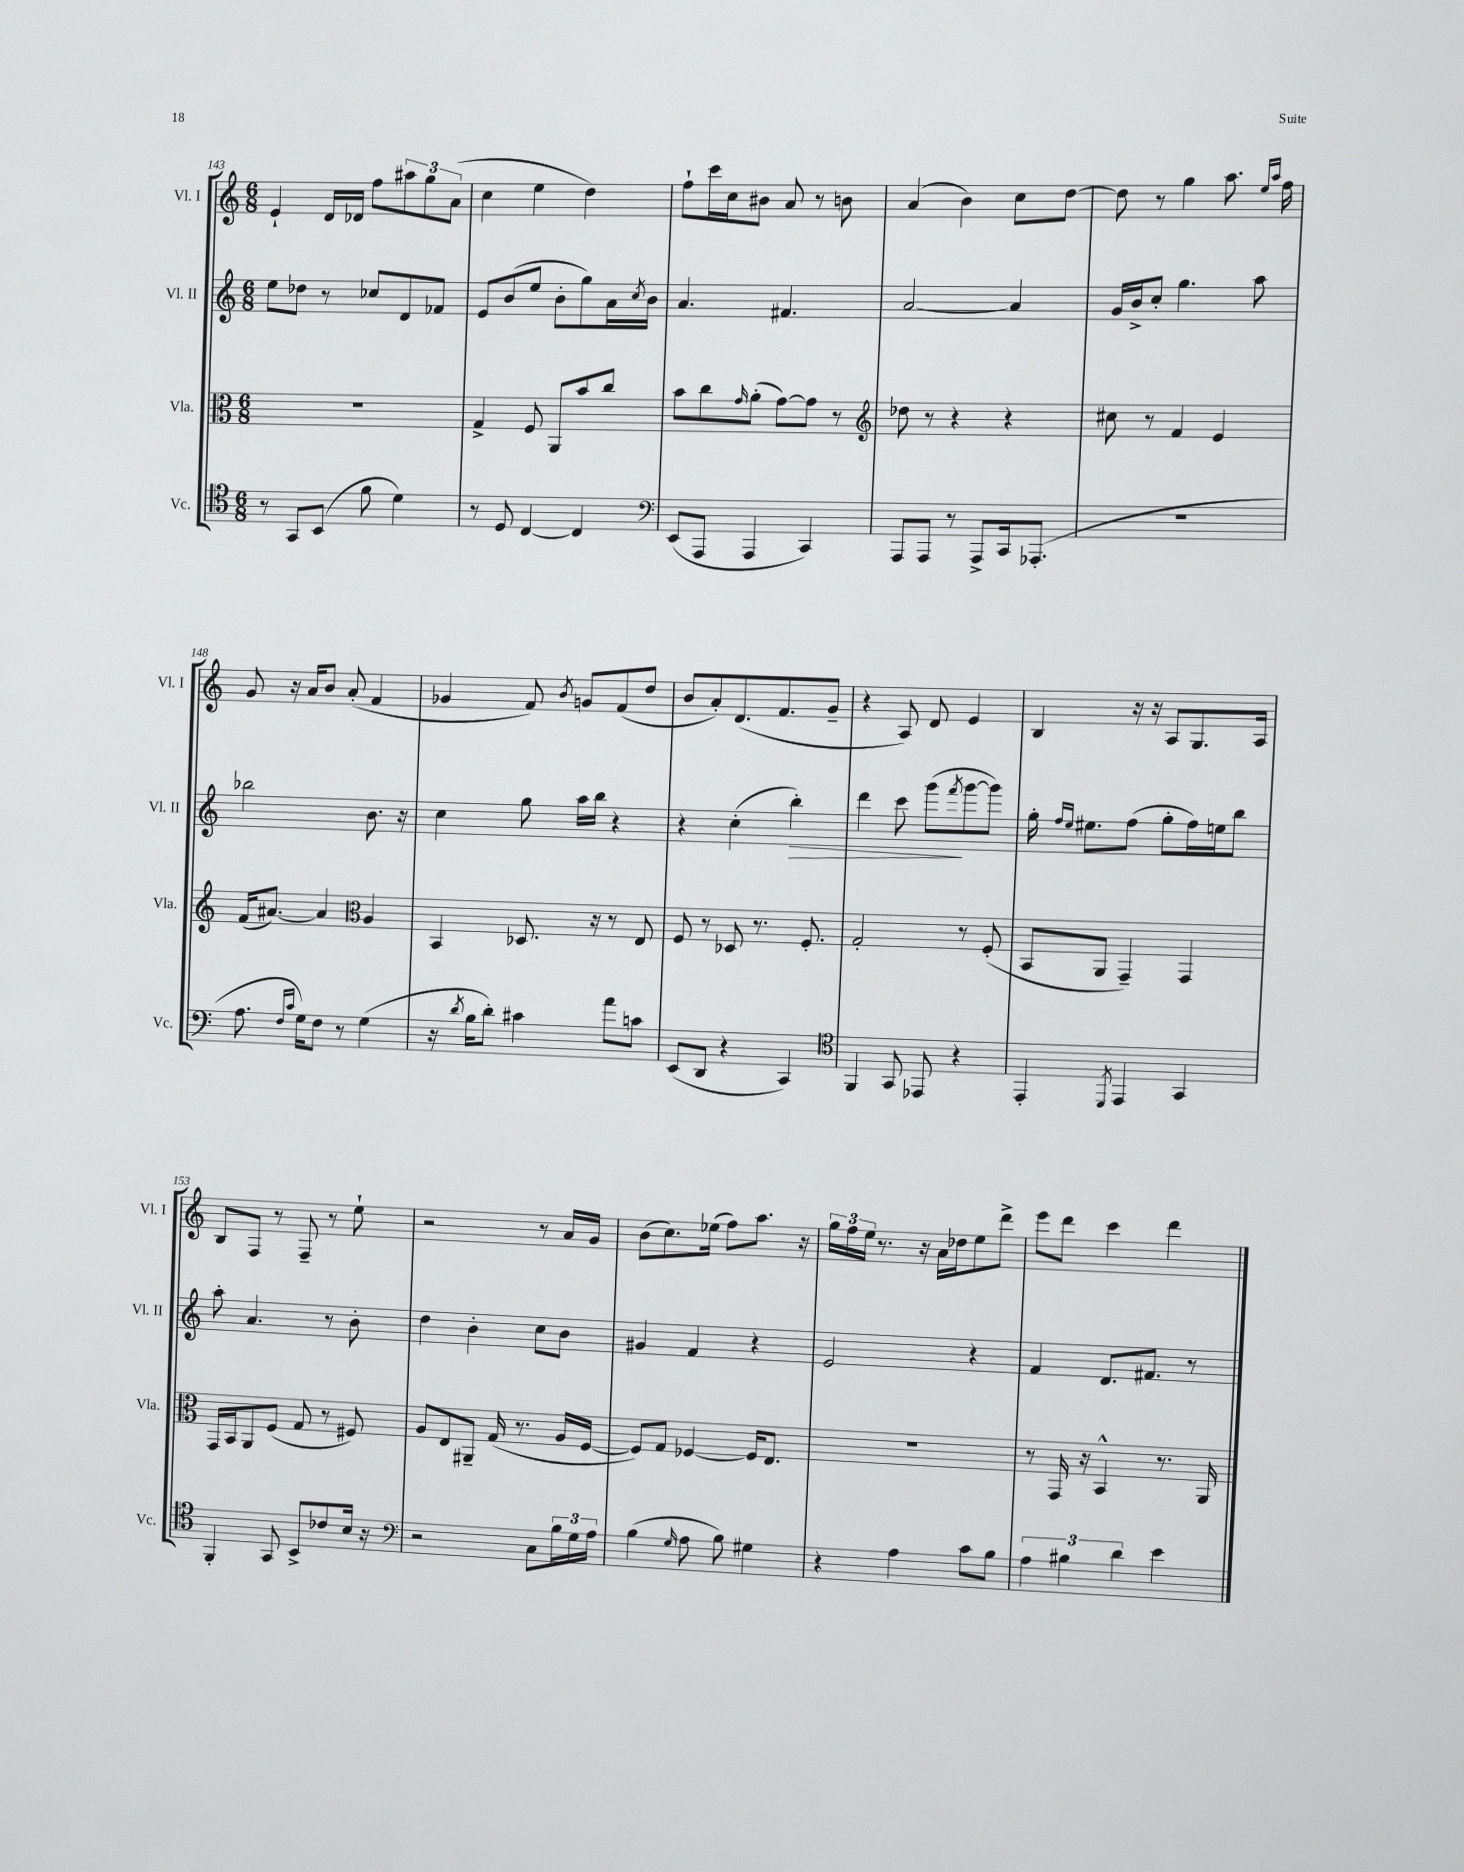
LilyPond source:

<<
\new StaffGroup <<
\new Staff = "s0" \with { instrumentName = "Vl. I" shortInstrumentName = "Vl. I" } {
    \clef treble \key c \major \numericTimeSignature \time 6/8
    e'4-! d'16 des'16 f''8 \tuplet 3/2 { ais''8 g''8 a'8( } |
    c''4 e''4 d''4) |
    f''8-! c'''16 c''16 bis'8 a'8 r8 b'8 |
    a'4( b'4) c''8 d''8~ |
    d''8 r8 g''4 a''8. \grace { e''16 a''16 } f''16 |
    g'8 r16 a'16 b'8 a'8-.( f'4 |
    ges'4 f'8) \acciaccatura { b'8 } g'8 f'8( d''8 |
    b'8 a'8-.) d'8.( f'8. g'8-- |
    r4 a8) d'8 e'4 |
    b4 r16 r16 a8 g8. a16 |
    b8 f8 r8 f8-- r8 e''8-! |
    r2 r8 a'16 g'16 |
    b'8( c''8.) ees''16( f''8) a''8. r16 |
    \tuplet 3/2 { g''16 f''16 e''16 } r8. r16 a'16 des''16 e''8 d'''8-> |
    e'''8 d'''8 c'''4 d'''4 \bar "|." |
}
\new Staff = "s1" \with { instrumentName = "Vl. II" shortInstrumentName = "Vl. II" } {
    \clef treble \key c \major \numericTimeSignature \time 6/8
    e''8 des''8 r8 ces''8 d'8 fes'8 |
    e'8 b'8( e''8 b'8-. g''8) a'16 \acciaccatura { c''8 } b'16 |
    a'4. fis'4. |
    a'2~ a'4 |
    g'16 b'16-> c''8-. g''4. a''8 |
    bes''2 b'8. r16 |
    c''4 g''8 a''16 b''16 r4 |
    r4 c''4-.( b''4-.\>) |
    d'''4 c'''8 g'''8\!( \acciaccatura { f'''8 } g'''8~ g'''8) |
    g''16-. \grace { f''16 e''16 } eis''8. f''8( g''8-. f''16) e''16 b''8 |
    a''8-. a'4. r8 b'8-. |
    d''4 b'4-. c''8 b'8 |
    gis'4 f'4 r4 |
    e'2 r4 |
    f'4 d'8. fis'8. r8 \bar "|." |
}
\new Staff = "s2" \with { instrumentName = "Vla." shortInstrumentName = "Vla." } {
    \clef alto \key c \major \numericTimeSignature \time 6/8
    R2. |
    g4-> f8 a,8 b'8 c''8 |
    b'8 c''8 \grace { g'16 } a'8-.( g'8~) g'8 r8 |
    \clef treble des''8 r8 r4 r4 |
    cis''8 r8 f'4 e'4 |
    f'16( ais'8.~) ais'4 \clef alto a4 |
    b,4 des8. r16 r8 e8 |
    f8 r8 des8 r8. f8.-. |
    g2-. r8 f8-.( |
    b,8 a,8 g,4--) g,4 |
    g,16 b,16 a,8 f8( g8 r8 fis8) |
    a8 e8 ais,8-- g16( r8. a16 f16~ |
    f8) g8 fes4~ fes16 e8. |
    R2. |
    r8 g,16 r16 b,4-^ r8. a,16 \bar "|." |
}
\new Staff = "s3" \with { instrumentName = "Vc." shortInstrumentName = "Vc." } {
    \clef tenor \key c \major \numericTimeSignature \time 6/8
    r8 g,8 b,8( f'8 d'4) |
    r8 d8 c4~ c4 |
    \clef bass e,8( a,,8 a,,4 c,4) |
    a,,8 a,,8 r8 a,,8-> c,16 aes,,8.-.( |
    R2. |
    a8. \grace { f16 c'16 } g16) f8 r8 g4( |
    r16 \acciaccatura { d'8 } b16 d'8-.) cis'4 a'8 c'8 |
    e,8( d,8 r4 c,4) |
    \clef tenor f,4 g,8 ees,8 r4 |
    e,4-. \acciaccatura { d,8 } e,4 g,4 |
    f,4-. g,8 b,8-> ces'8 b16 r16 |
    \clef bass r2 c8 \tuplet 3/2 { b16 g16 a16 } |
    b4( \grace { g16 } a8 b8) gis4 |
    r4 a4 c'8 b8 |
    \tuplet 3/2 { a4 bis4 d'4 } e'4 \bar "|." |
}
>>
>>
\layout { \context { \Score currentBarNumber = #143 } }
